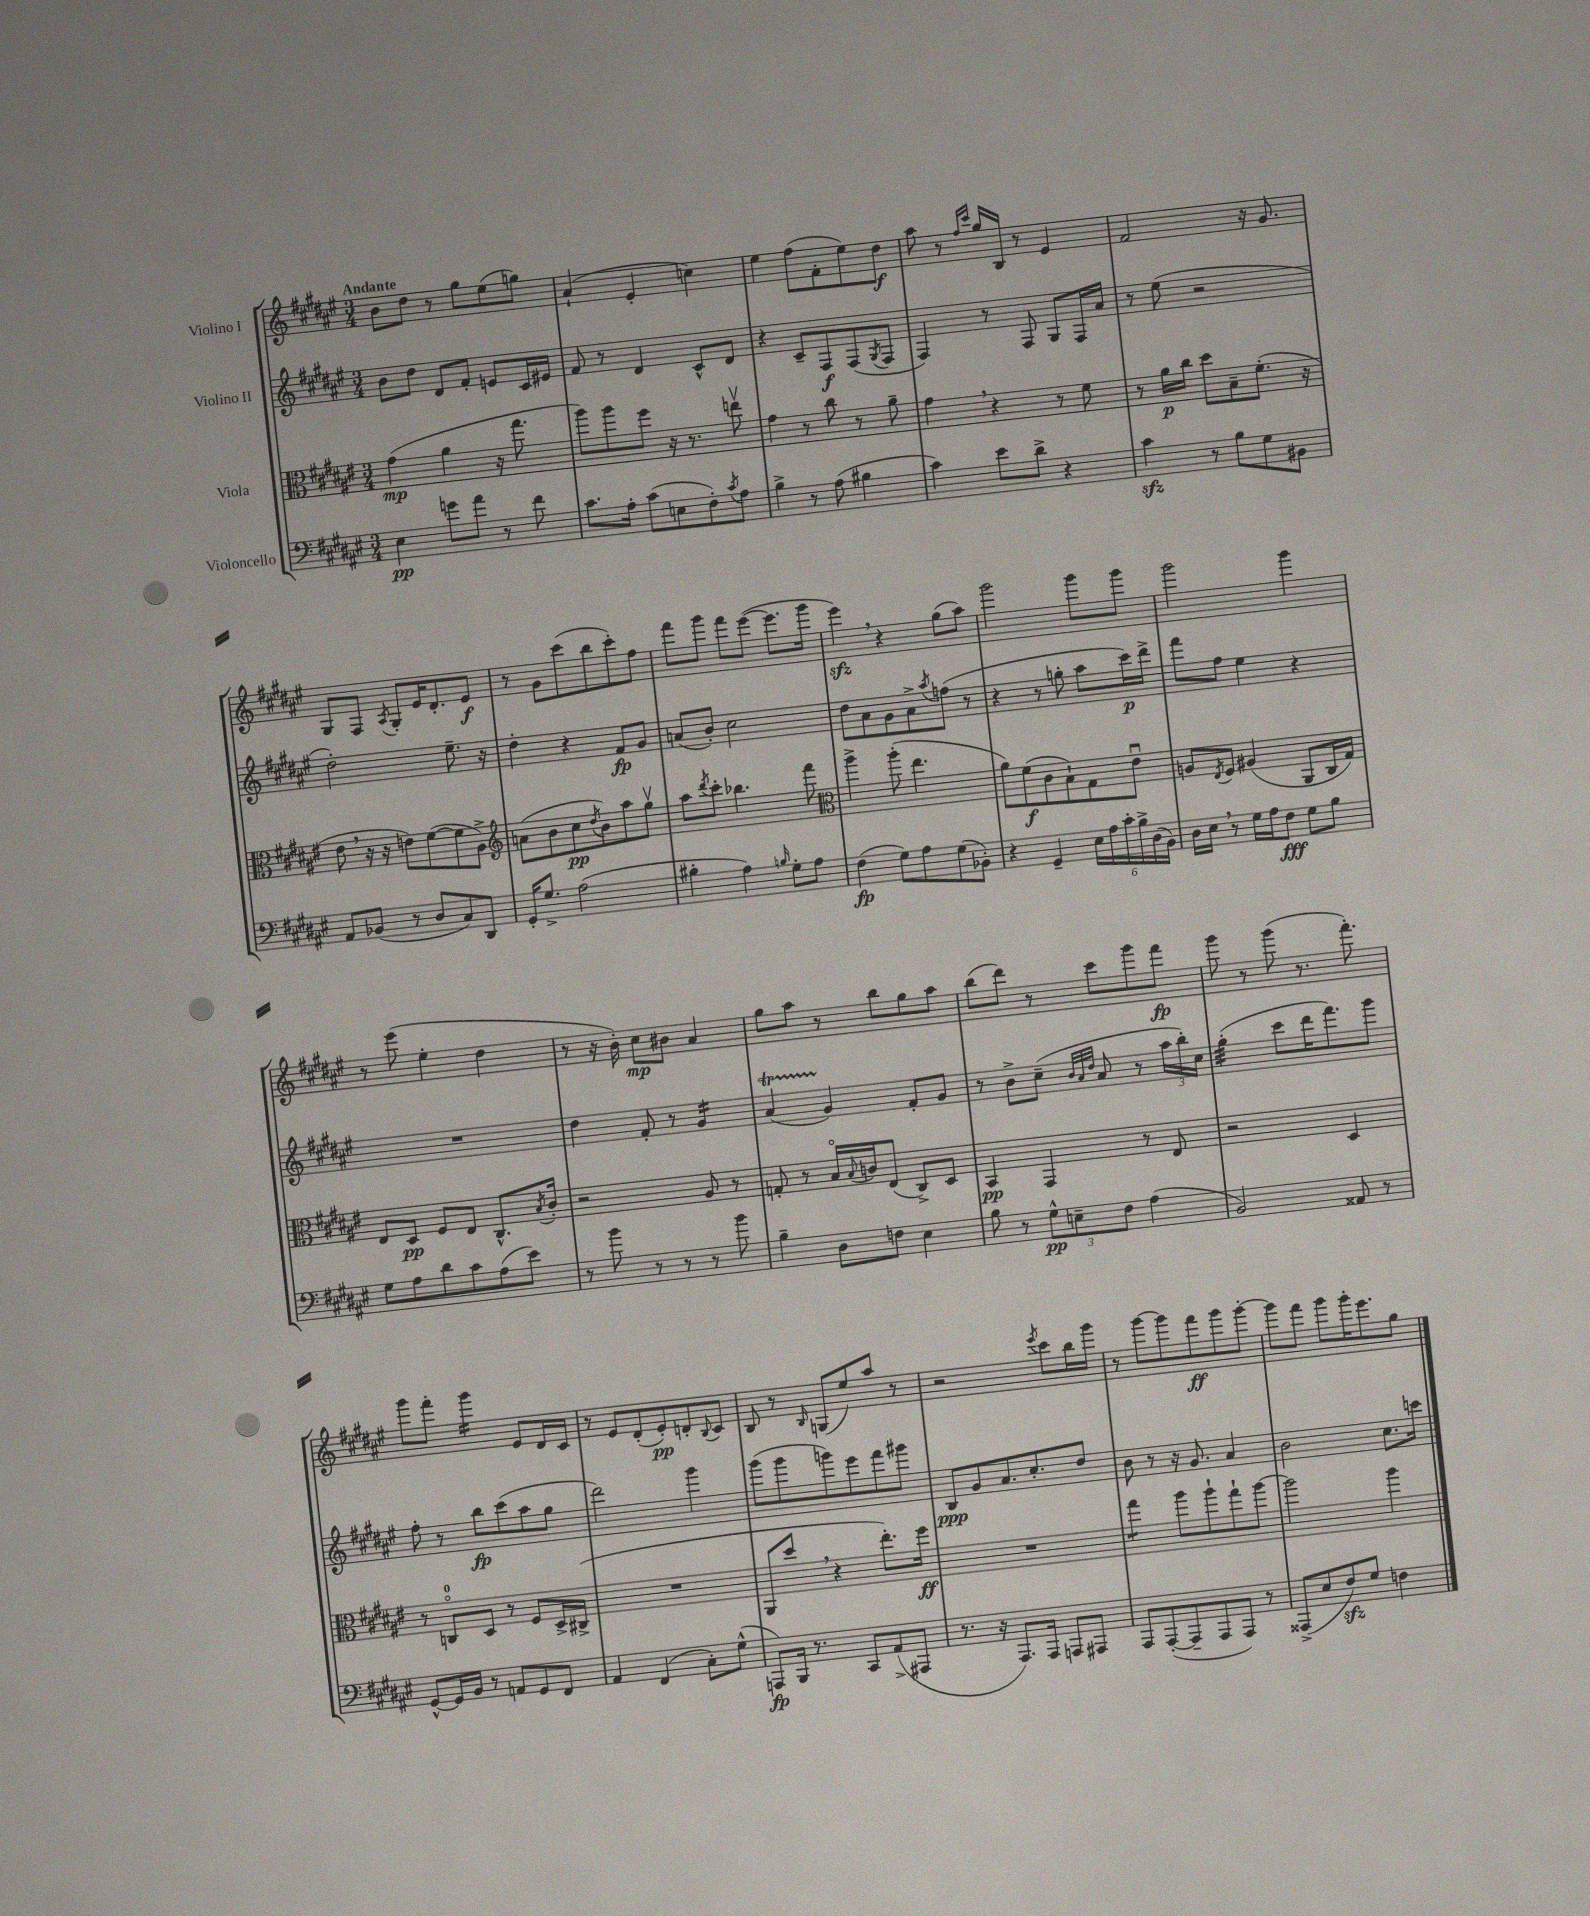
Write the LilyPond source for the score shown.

<<
\new StaffGroup <<
\new Staff = "s0" \with { instrumentName = "Violino I" } {
    \clef treble \key fis \major \numericTimeSignature \time 3/4 \tempo "Andante"
    b'8 dis''8 r8 gis''8 eis''8( g''8) |
    ais'4-!( eis'4-. c''4) |
    eis''4 fis''8( fis'8-. eis''8) dis''8\f |
    ais''8 r8 \grace { fis''16 cis'''16 } gis''16 b16 r8 eis'4 |
    fis'2 r16 gis'8. |
    gis8 fis8 \acciaccatura { ais8 } gis8-. eis'16 dis'8.-. eis'8\f |
    r8 gis'8 cis'''8( b''8 cis'''8-.) fis''8 |
    fis'''8 gis'''8 fis'''8 eis'''8~( eis'''8. gis'''16 |
    eis'''4\sfz) \breathe r4 gis''8( ais''8) |
    gis'''2 gis'''8 gis'''8 |
    gis'''2 gis'''4 |
    r8 eis'''8( eis''4-. dis''4 |
    r8 r16 b'16-.) cis''8\mp bis'8 ais'4 |
    gis''8 ais''8 r8 b''8 gis''8 ais''8 |
    b''8( dis'''8) r8 cis'''8 gis'''8 fis'''8\fp |
    gis'''8 r8 gis'''8( r8. fis'''8.-.) |
    gis'''8 fis'''8-. gis'''4:16 eis'8 dis'16 cis'16 |
    r8 eis'8 dis'8-.( eis'8-.\pp) d'8-. \appoggiatura { b8 } cis'8 |
    b8 r8 \grace { b16 } g8( eis''8) ais''8 r8 |
    r2 \acciaccatura { eis'''8 } cis'''8 b''16 gis'''16 |
    r8 gis'''8~ gis'''8 fis'''8\ff gis'''8 gis'''8~-. |
    gis'''8 fis'''8 gis'''8 gis'''16-. eis'''8. gis''8 \bar "|." |
}
\new Staff = "s1" \with { instrumentName = "Violino II" } {
    \clef treble \key fis \major \numericTimeSignature \time 3/4
    b'8 dis''8 dis'8 fis'8-. e'8 cis'16 eis'16 |
    fis'8 r8 dis'4 cis'8-^ dis'8 |
    r4 cis'8-- fis8\f fis8( \acciaccatura { gis8 } fis8 |
    fis4) r8 fis8 gis8 fis16 ais'16 |
    r8 eis''8( r2 |
    dis''2-.) eis''8.-- r16 |
    dis''4-. r4 fis'8\fp gis'8 |
    a'8( b'8-.) cis''2 |
    dis''8 ais'8 gis'8 ais'8-> \acciaccatura { ais''8 } f''8( r8 |
    r4 r8 g''8-. ais''8 cis'''16\p) dis'''16-> |
    fis'''8 fis''8 eis''4 r4 |
    R2. |
    dis''4 fis'8-. r8 gis'4:16 |
    ais'4\startTrillSpan( gis'4\stopTrillSpan) fis'8-. gis'8 |
    r8 b'8-> cis''8--( \grace { b'32 ais'32 dis''32 } ais'8 r8 \tuplet 3/2 { ais''16 b''16-.) cis''16 } |
    gis''4:32-.( cis'''8 dis'''16 fis'''8.) gis'''8 |
    fis''8-. r8 b''8\fp cis'''8( ais''8 gis''8 |
    dis'''2) gis'''4 |
    gis'''8( gis'''8 g'''8) eis'''8 fis'''8 gis'''8 |
    b8\ppp gis'8 ais'8. cis''8.-. dis''8 |
    b'8 r8 r16 gis'8. ais'4 |
    b'2 cis''8. c'''16 \bar "|." |
}
\new Staff = "s2" \with { instrumentName = "Viola" } {
    \clef alto \key fis \major \numericTimeSignature \time 3/4
    gis'4\mp( ais'4 r16 gis''8. |
    ais''8) ais''8 fis''8 r16 r8. e''8\upbow |
    gis'4 r8 cis''8 r8 ais'8-- |
    gis'4 \breathe r4 r8 fis'8 |
    r8 ais'16\p cis''16 dis''8 b8-- fis'8.-.( r16 |
    eis'8 \breathe r16 r16 e'8) fis'8~( fis'8 ais8->) |
    \clef treble a'8( b'8 cis''8\pp \acciaccatura { dis''8 } b'8) ais''8 gis''8\upbow |
    ais''8 \acciaccatura { dis'''8 } cis'''8-. bes''4. fis'''8 |
    \clef alto ais''4-> ais''8-.( eis''4. |
    ais'8) fis'8\f( cis'8 b8-!) gis8 eis'8\downbow |
    a8 \acciaccatura { eis8 } fis8 ais4( ais,8 cis16 gis16) |
    eis8 dis8\pp fis8 eis8 cis8.-^ \acciaccatura { b8 } cis'16-. |
    r2 ais8 r8 |
    g8-. r8 b16\flageolet \appoggiatura { b8 } c'16 eis8( cis8->) dis8 |
    b,4\pp gis,4 r8 eis8 |
    r2 dis4 |
    r8 c8-0\flageolet dis8 r8 fis8 dis16-> cis16->( |
    R2. |
    ais,8 dis''8 \breathe r4 eis''8.-.) fis''16\ff |
    R2. |
    gis''4:8 ais''8 ais''8-! gis''8-! ais''8~ |
    ais''2 ais''4 \bar "|." |
}
\new Staff = "s3" \with { instrumentName = "Violoncello" } {
    \clef bass \key fis \major \numericTimeSignature \time 3/4
    eis4\pp g'8 ais'8 r8 fis'8 |
    cis'8. ais16-. cis'8( e8 fis8-.) \acciaccatura { cis'8 } ais8 |
    b4-> r8 ais8( bis4 |
    cis'4) eis'8 dis'8-> r4 |
    cis'4\sfz r8 b8 gis8 bis,8 |
    ais,8 bes,8( r8 dis8 cis8) dis,8 |
    gis,16-. gis8.-> ais2( |
    bis4-. ais4) \grace { b16 } gis8-. ais8 |
    fis4\fp( gis8) ais8 gis8( bes,8-.) |
    r4 gis,4-- \tuplet 6/4 { eis16 ais16 cis'16-. b16-> dis16( b,16) } |
    dis16 eis16 \breathe r8 gis16 ais16 fis8\fff gis8 b8 |
    gis8 ais8 dis'8 cis'8 ais8( eis'8) |
    r8 b'8 r8 r8 r8 b'8 |
    b4-- dis8 f8 eis4 |
    b8 r8 \tuplet 3/2 { gis8-^\pp e8-- fis8 } ais4( |
    b,2) aisis,8 r8 |
    gis,8~-^ gis,16 b,16 r8 a,8 gis,8 fis,8 |
    ais,4 fis,4( cis8-.) gis8-^( |
    a,,8\fp) b,,16 r8. cis,8 ais,8->( ais,,8 |
    r8. r16 ais,,8.) ais,,16 a,,8 ais,,8 |
    ais,,8 ais,,8~-.( ais,,8-- ais,,8 ais,,8) r8 |
    aisis,,8->( eis8 fis8\sfz) gis8 f4 \bar "|." |
}
>>
>>
\layout { \context { \Score \remove "Bar_number_engraver" } }
